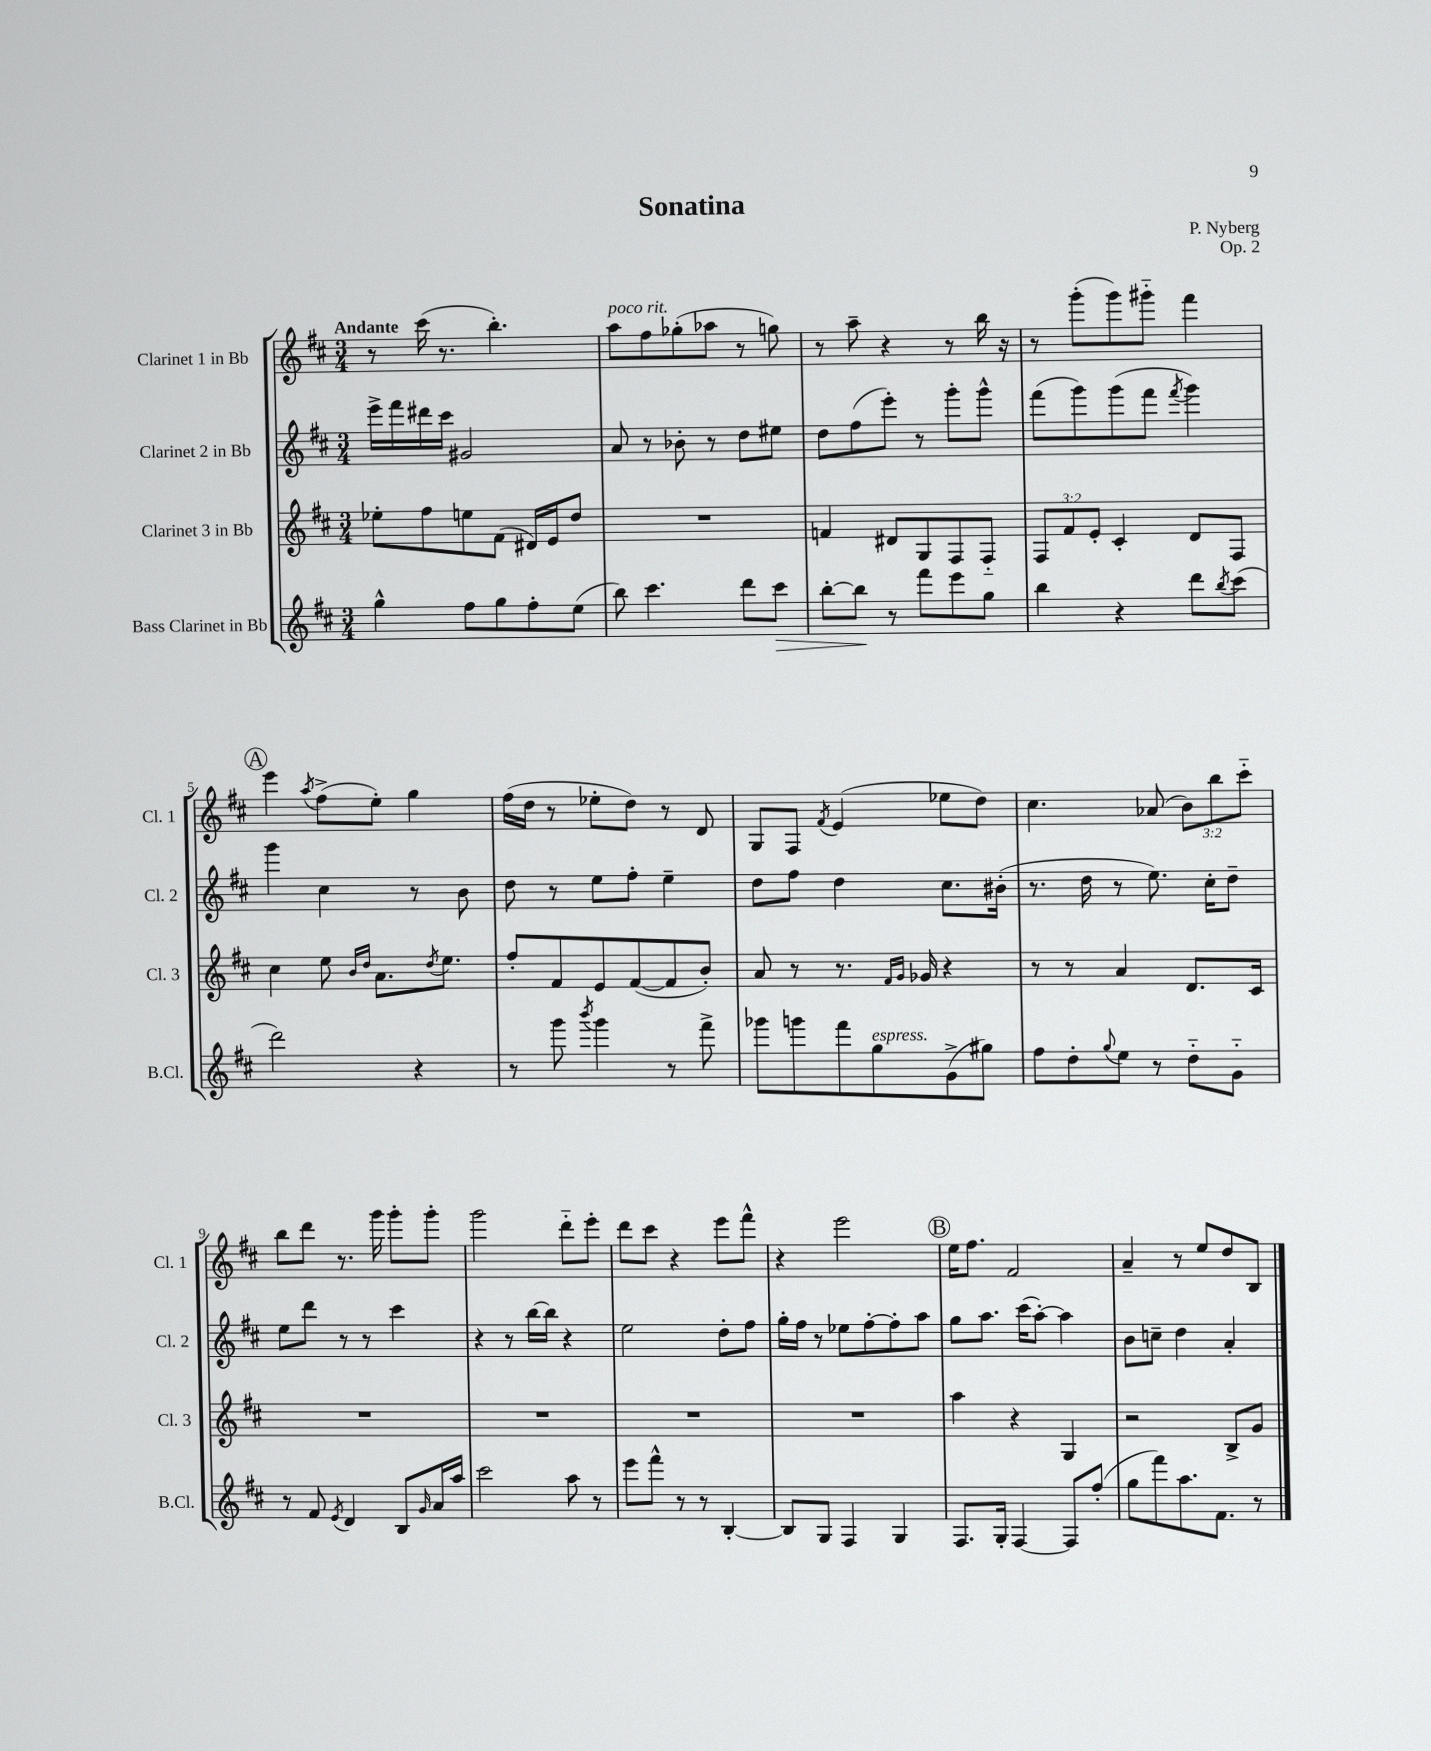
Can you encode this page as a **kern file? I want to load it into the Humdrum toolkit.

**kern	**kern	**kern	**kern
*staff4	*staff3	*staff2	*staff1
*clefG2	*clefG2	*clefG2	*clefG2
*k[f#c#]	*k[f#c#]	*k[f#c#]	*k[f#c#]
*M3/4	*M3/4	*M3/4	*M3/4
4gg^^	8ee-'	16eee^	8r
.	.	16fff#	.
.	8ff#	16ddd#	(16ccc#
.	.	16ccc#	8.r
8ff#	8ee	2g#	.
8gg	(8f#	.	4.bb')
8ff#'	16d#)	.	.
.	16e	.	.
(8ee	8dd	.	.
=	=	=	=
8bb)	2.r	8a	8aa
4.ccc#	.	8r	8ff#
.	.	8b-'	(8gg-'
.	.	8r	8aa-
8ddd	.	8dd	8r
8ccc#	.	8ee#	8gg)
=	=	=	=
[8bb'	4f	8dd	8r
8bb]	.	(8ff#	8aa~
8r	8d#	8eee')	4r
8fff#	8G	8r	.
8eee	8F#	8ggg'	8r
8gg	8F#'~	8ggg^^	16bb
.	.	.	16r
=	=	=	=
4bb	12F#	(8fff#	8r
.	12f#	.	.
.	.	8ggg)	(8ggg'
.	12e'	.	.
4r	4c#'	(8ggg	8ggg)
.	.	8fff#	8ggg#'~
.	.	8qfff#	.
8ddd	8d	4ggg)	4fff#
8qbb	.	.	.
(8ccc#	8F#	.	.
=	=	=	=
2ddd)	4cc#	4ggg	4eee
.	.	.	8qaa
.	8ee	4cc#	(8ff#^
.	16qqb	.	.
.	16qqdd	.	.
.	8.a	.	8ee')
4r	.	8r	4gg
.	8qdd	.	.
.	8.ee	.	.
.	.	8b	.
=	=	=	=
8r	8ff#'	8dd	(16ff#
.	.	.	16dd
8ggg	8f#	8r	8r
8qbbb	.	.	.
4ggg	8e	8ee	8ee-'
.	([8f#	8ff#'	8dd)
8r	8f#]	4ee~	8r
8fff#^	8b')	.	8d
=	=	=	=
8ggg-	8a	8dd	8G
8ggg	8r	8ff#	8F#
.	.	.	8qf#
8fff#	8.r	4dd	(4e
8gg	.	.	.
.	16qqf#	.	.
.	16qqg	.	.
.	16g-	.	.
(8g^	4r	8.cc#	8ee-
8gg#)	.	.	8dd)
.	.	(16b#'	.
=	=	=	=
8ff#	8r	8.r	4.cc#
8dd'	8r	.	.
.	.	16dd	.
8qqgg	.	.	.
8ee	4a	8r	.
8r	.	8.ee)	(8a-
8dd'~	8.d	.	12b)
.	.	16cc#'	.
.	.	.	12bb
8g'~	.	8dd~	.
.	.	.	12ccc#'~
.	16c#	.	.
=	=	=	=
8r	2.r	8ee	8bb
8f#	.	8ddd	8ddd
8qe	.	.	.
4d	.	8r	8.r
.	.	8r	.
.	.	.	16ggg
8B	.	4ccc#	8ggg'
16qqg	.	.	.
16a	.	.	8ggg'
16aa	.	.	.
=	=	=	=
2ccc#	2.r	4r	2ggg
.	.	8r	.
.	.	[16bb	.
.	.	16bb]	.
8aa	.	4r	8ddd'~
8r	.	.	8eee'
=	=	=	=
8eee	2.r	2ee	8ddd
8fff#^^	.	.	8ccc#
8r	.	.	4r
8r	.	.	.
[4B'	.	8dd'	8eee
.	.	8ff#	8fff#^^
=	=	=	=
8B]	2.r	16gg'	4r
.	.	16ff#	.
8G	.	8r	.
4F#	.	8ee-	2eee
.	.	[8ff#'	.
4G	.	8ff#']	.
.	.	8aa	.
=	=	=	=
8.F#	4aa	8gg	16ee
.	.	.	8.ff#
.	.	8.aa	.
16G'	.	.	.
[4F#	4r	.	2f#
.	.	(16ccc#	.
.	.	[8aa')	.
8F#]	4G	4aa]	.
(8ff#'	.	.	.
=	=	=	=
8gg	2r	8b	4a~
8fff#)	.	8cc~	.
8.aa	.	4dd	8r
.	.	.	8ee
8.f#	.	.	.
.	8B^	4a'	8dd
8r	8g	.	8B
==	==	==	==
*-	*-	*-	*-
